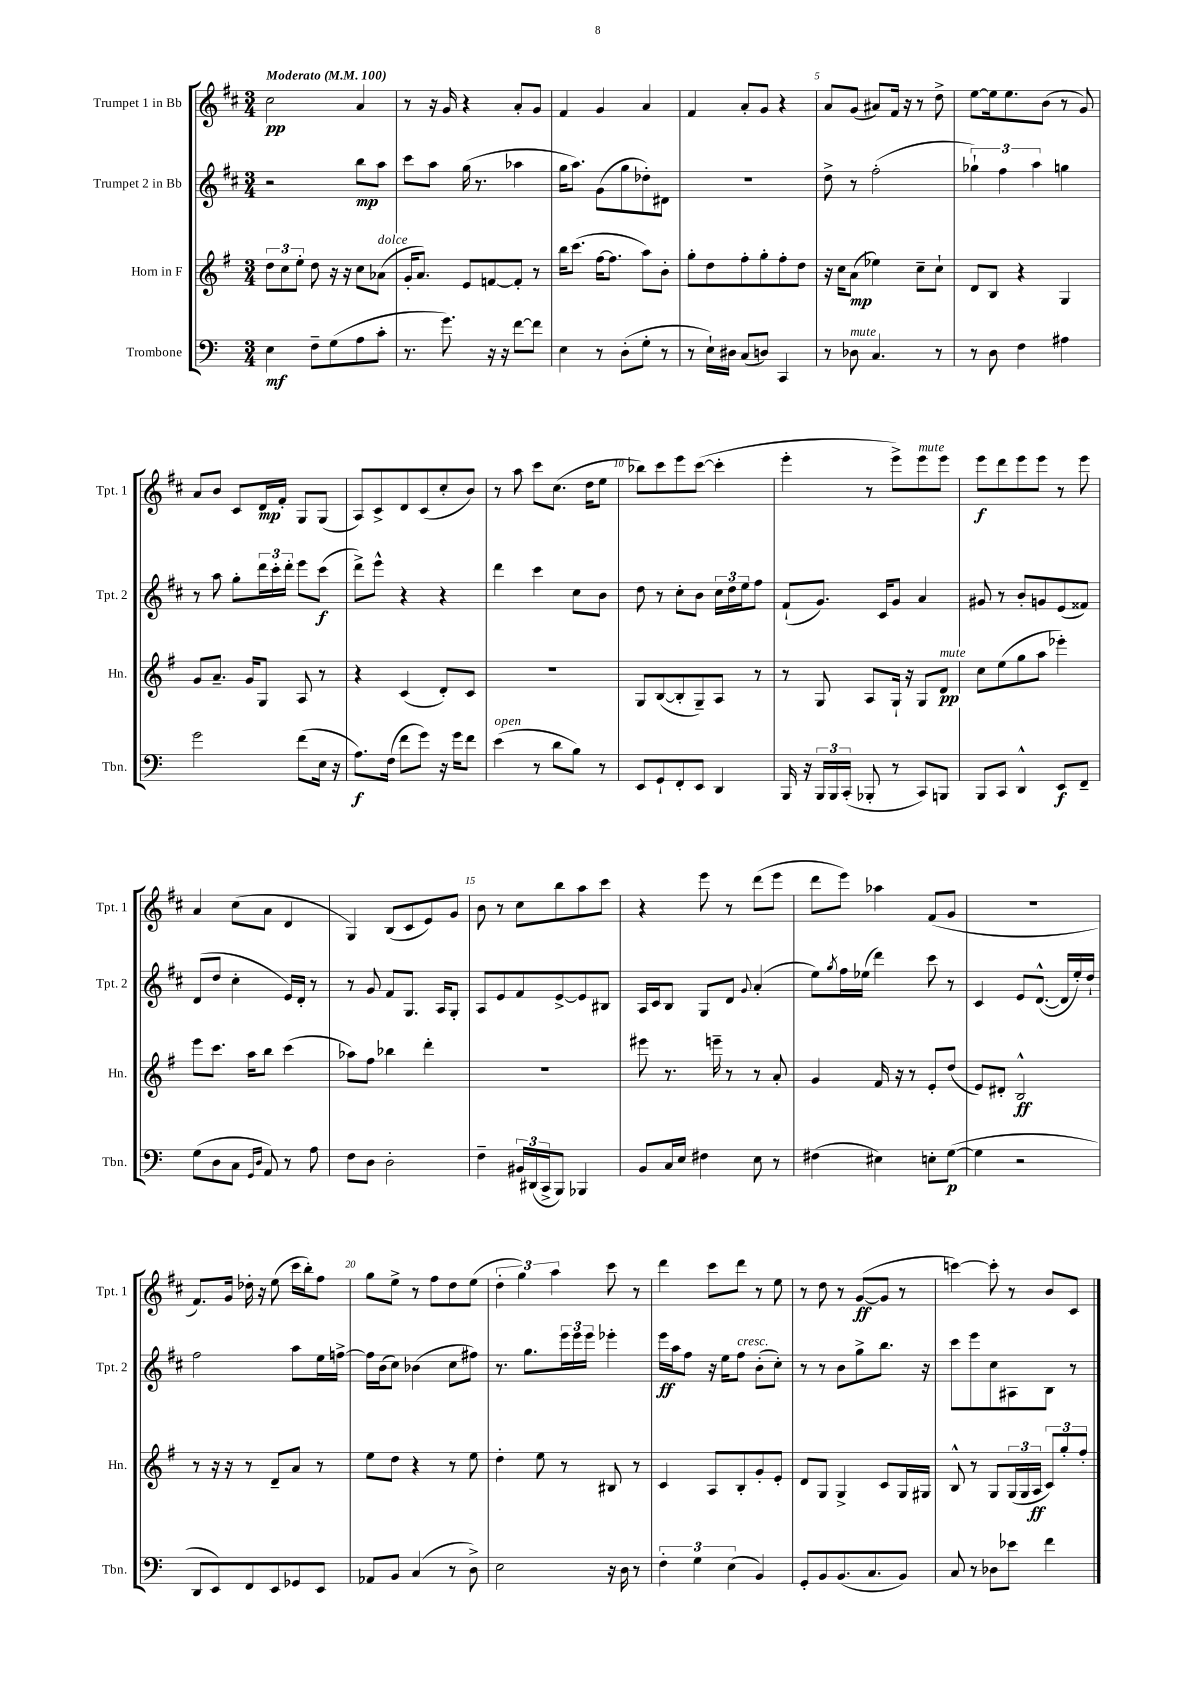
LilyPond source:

<<
\new StaffGroup <<
\new Staff = "s0" \with { instrumentName = "Trumpet 1 in Bb" shortInstrumentName = "Tpt. 1" } {
    \clef treble \key d \major \numericTimeSignature \time 3/4 \tempo "Moderato" 4 = 100
    cis''2\pp a'4 |
    r8 r16 g'16 r4 a'8-. g'8 |
    fis'4 g'4 a'4 |
    fis'4 a'8-. g'8 r4 |
    a'8 g'8( ais'8) fis'16 r16 r8 d''8-> |
    e''8~ e''16 e''8. b'8( r8 g'8) |
    a'8 b'8 cis'8 d'16\mp fis'16-. g8 g8( |
    a8) cis'8-> d'8 cis'8( cis''8-. b'8) |
    r8 a''8 cis'''8 cis''8.( d''16 e''8 |
    bes''8) cis'''8 e'''8 cis'''8~( cis'''4-. |
    e'''4-. r8 e'''8->) e'''8^\markup { \italic "mute" } e'''8 |
    e'''8\f d'''8 e'''8 e'''8 r8 e'''8 |
    a'4 cis''8( a'8 d'4 |
    g4) b8( cis'8 e'8) g'8 |
    b'8 r8 cis''8 b''8 a''8 cis'''8 |
    r4 e'''8 r8 d'''8( e'''8 |
    d'''8 e'''8) aes''4 fis'8( g'8 |
    R2. |
    fis'8.) g'16 des''16-. r16 e''8( cis'''16 b''16-.) fis''8 |
    g''8 e''8-> r8 fis''8 d''8 e''8( |
    \tuplet 3/2 { d''4-. g''4) a''4 } cis'''8 r8 |
    d'''4 cis'''8 d'''8 r8 e''8 |
    r8 d''8 r8 g'8~\ff( g'8 r8 |
    c'''4~) c'''8-. r8 b'8 cis'8 \bar "|." |
}
\new Staff = "s1" \with { instrumentName = "Trumpet 2 in Bb" shortInstrumentName = "Tpt. 2" } {
    \clef treble \key d \major \numericTimeSignature \time 3/4
    r2 b''8\mp a''8 |
    cis'''8 a''8 g''16( r8. aes''4 |
    g''16 a''8.) g'8( g''8 des''8-.) dis'8 |
    R2. |
    d''8-> r8 fis''2-.( |
    \tuplet 3/2 { ges''4-!) fis''4 a''4 } g''4 |
    r8 a''8 g''8-. \tuplet 3/2 { d'''16 cis'''16-. d'''16-. } e'''8 cis'''8\f( |
    d'''8->) e'''8-^ r4 r4 |
    d'''4 cis'''4 cis''8 b'8 |
    d''8 r8 cis''8-. b'8 \tuplet 3/2 { cis''16 d''16 e''16 } fis''8 |
    fis'8-!( g'8.) cis'16 g'8 a'4 |
    gis'8 r8 b'8-. g'8 e'8( fisis'8) |
    d'8( d''8 cis''4-. e'16) d'16-. r8 |
    r8 g'8 fis'8 g8. a16 g8-. |
    a8 e'8 fis'8 e'8~-> e'8 bis8 |
    a16 cis'16 b8 g8 d'8 \appoggiatura { g'8 } a'4-.( |
    e''8) \acciaccatura { g''8 } fis''16 ees''16( d'''4) cis'''8 r8 |
    cis'4 e'8 d'8.~-^( d'16 e''16-.) d''16-! |
    fis''2 a''8 e''16 f''16~-> |
    f''16 b'16( cis''8) bes'4( cis''8 fis''8) |
    r8. g''8. \tuplet 3/2 { e'''16 e'''16 e'''16 } ees'''4-. |
    e'''16\ff a''16 fis''8 r16 e''16 fis''8^\markup { \italic "cresc." } b'8-.( cis''8-.) |
    r8 r8 b'8 g''8-> b''8. r16 |
    cis'''8 e'''8 cis''8 ais8 b8 r8 \bar "|." |
}
\new Staff = "s2" \with { instrumentName = "Horn in F" shortInstrumentName = "Hn." } {
    \clef treble \key g \major \numericTimeSignature \time 3/4
    \tuplet 3/2 { d''8 c''8 e''8-. } d''8 r16 r16 c''8 aes'8^\markup { \italic "dolce" }( |
    g'16-. a'8.) e'8 f'8~ f'8-. r8 |
    b''16 c'''8.( fis''16~ fis''8. a''8) b'8-. |
    g''8-. d''8 fis''8-. g''8-. fis''8-. d''8 |
    r16 c''16 a'8\mp( ees''4) c''8-- c''8-! |
    d'8 b8 r4 g4 |
    g'8 a'8.-- g'16 g8 a8 r8 |
    r4 c'4( d'8-.) c'8 |
    R2. |
    g8 b8~( b8-. g8--) a8 r8 |
    r8 g8 a8 g16-! r16 g8 d'8\pp^\markup { \italic "mute" } |
    c''8 e''8( g''8 a''8 ees'''4-.) |
    e'''8 c'''8. a''16 b''8 c'''4( |
    aes''8) fis''8 bes''4 d'''4-. |
    R2. |
    eis'''8 r8. e'''16-- r8 r8 a'8-. |
    g'4 fis'16 r16 r8 e'8-. d''8( |
    e'8) dis'8-. b2-^\ff |
    r8 r16 r16 r8 d'8-- a'8 r8 |
    e''8 d''8 r4 r8 e''8 |
    d''4-. e''8 r8 bis8 r8 |
    c'4 a8 b8-. g'8-. e'8-. |
    d'8 g8 g4-> c'8 g16 gis16 |
    b8-^ r8 g8 \tuplet 3/2 { g16( g16 a16\ff } \tuplet 3/2 { c'8) g''8-. fis''8-. } \bar "|." |
}
\new Staff = "s3" \with { instrumentName = "Trombone" shortInstrumentName = "Tbn." } {
    \clef bass \key c \major \numericTimeSignature \time 3/4
    e4\mf f8-- g8( a8 c'8-. |
    r8. g'8.) r16 r16 f'8~ f'8 |
    e4 r8 d8-.( g8-. r8 |
    r8 e16-!) dis16 c8( d8) c,4 |
    r8 des8^\markup { \italic "mute" } c4. r8 |
    r8 d8 f4 ais4 |
    g'2 f'8( e16 r16 |
    a8.\f) f16( f'8 g'8) r16 g'16 f'8 |
    e'4^\markup { \italic "open" }( r8 d'8 b8) r8 |
    e,8 g,8-! f,8-. e,8 d,4 |
    b,,16 r16 \tuplet 3/2 { b,,16 b,,16 c,16-.( } bes,,8-. r8 c,8) b,,8 |
    b,,8 c,8 d,4-^ e,8\f f,8-- |
    g8( d8 c8 \grace { g,16 d16 } a,8) r8 a8 |
    f8 d8 d2-. |
    f4-- \tuplet 3/2 { bis,16 dis,16( c,16-> } b,,8) bes,,4 |
    b,8 c16 e16 fis4 e8 r8 |
    fis4( eis4) e8-. g8~\p( |
    g4 r2 |
    d,8 e,8) f,8 e,8 ges,8 e,8 |
    aes,8 b,8 c4( r8 d8->) |
    e2 r16 d16 r8 |
    \tuplet 3/2 { f4-. g4 e4( } b,4) |
    g,8-. b,8 b,8.( c8. b,8) |
    c8 r8 des8 ees'8 f'4 \bar "|." |
}
>>
>>
\layout { \context { \Score \override BarNumber.break-visibility = ##(#f #t #t) barNumberVisibility = #(every-nth-bar-number-visible 5) } }
